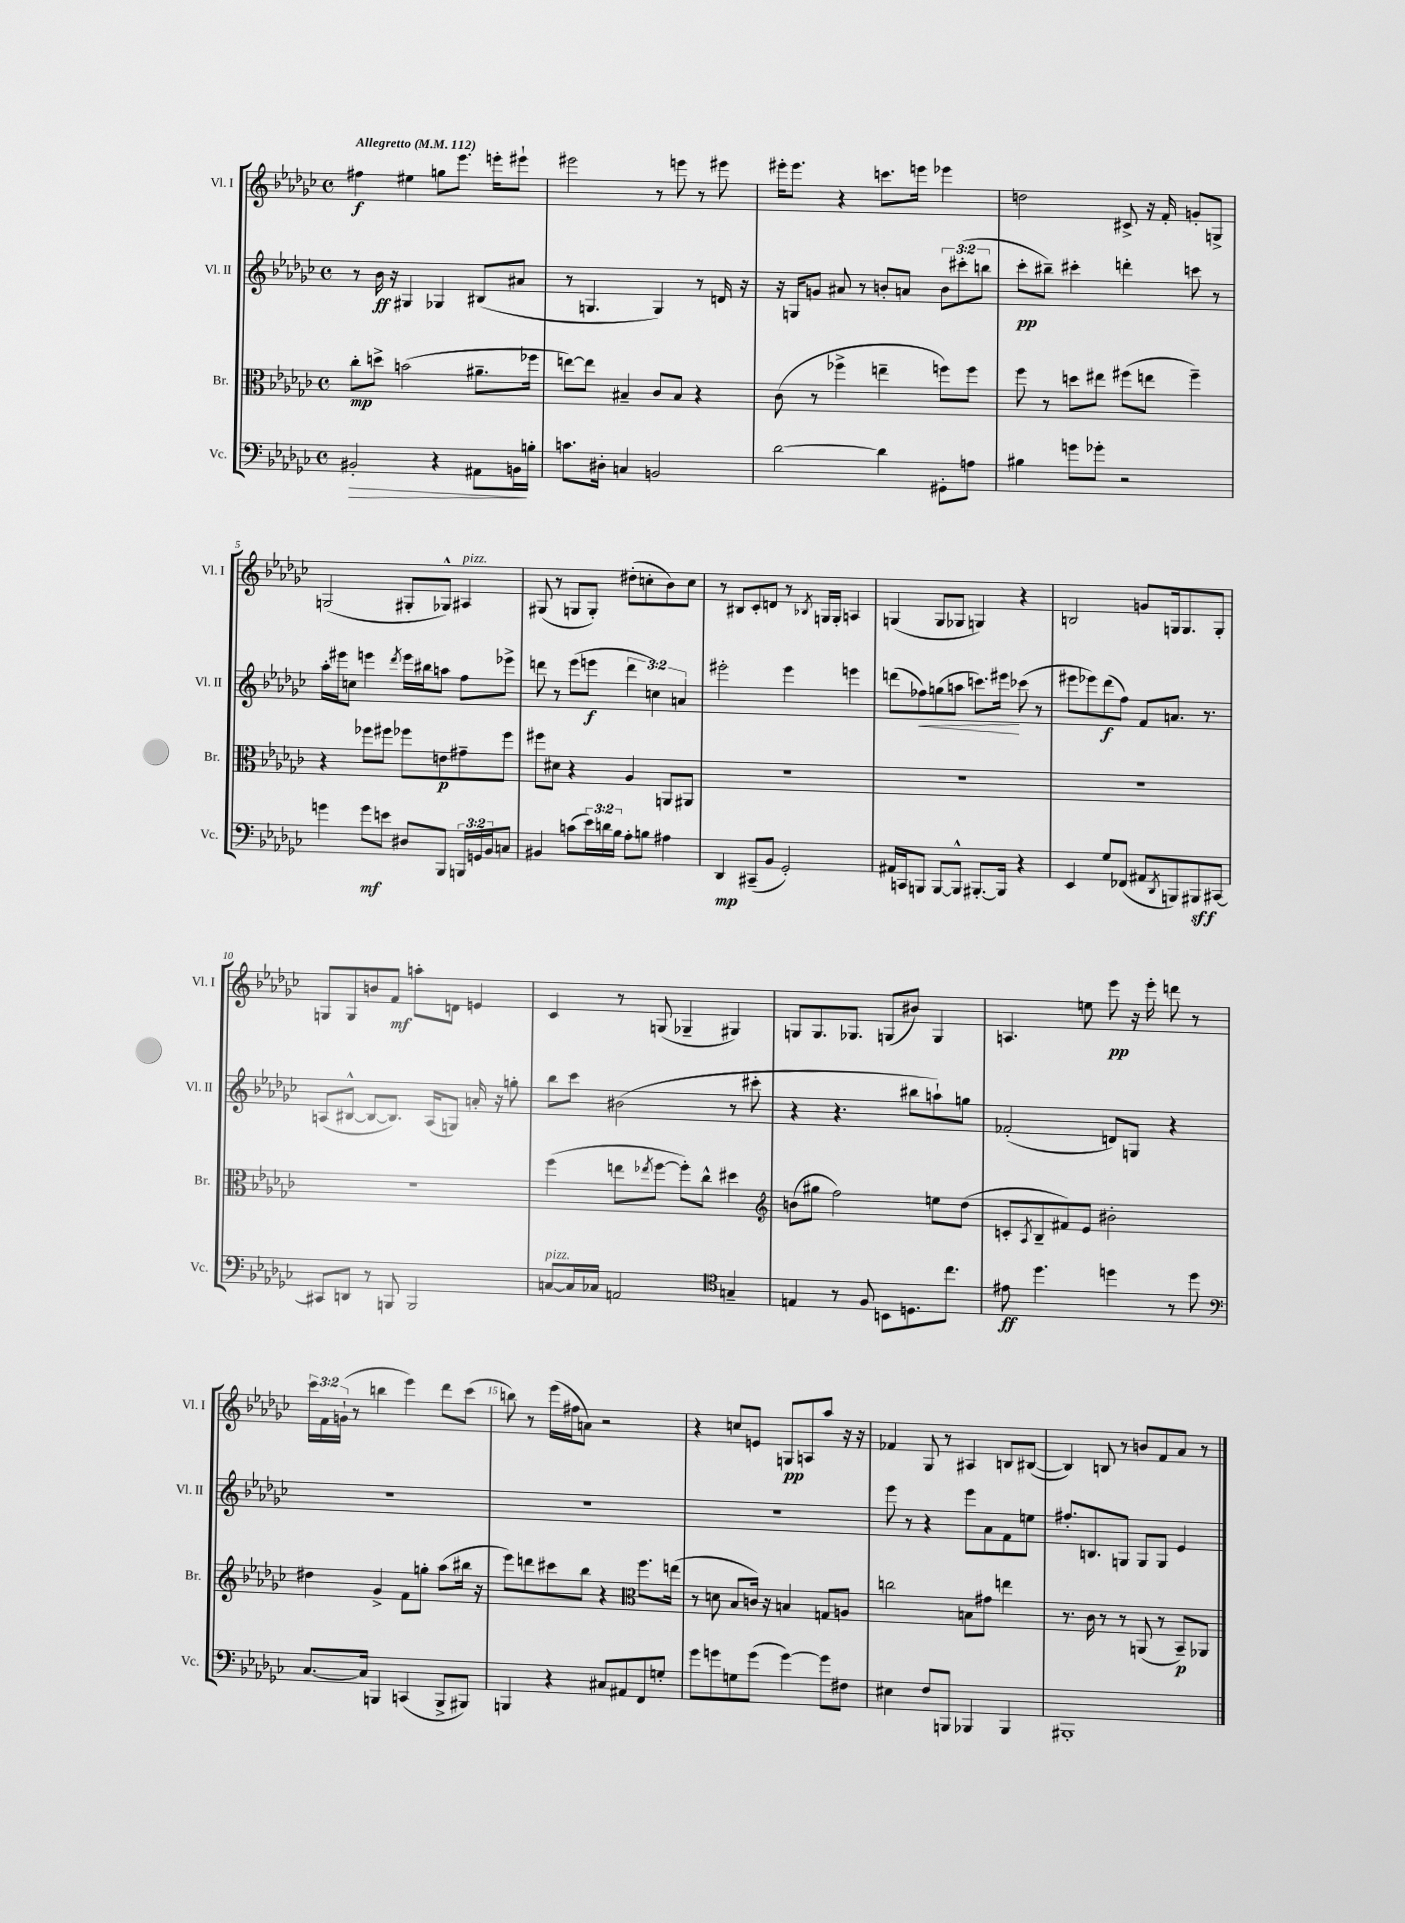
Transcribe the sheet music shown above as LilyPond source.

<<
\new StaffGroup <<
\new Staff = "s0" \with { instrumentName = "Vl. I" shortInstrumentName = "Vl. I" } {
    \clef treble \key ges \major \defaultTimeSignature \time 4/4 \override Staff.TupletNumber.text = #tuplet-number::calc-fraction-text \tempo "Allegretto" 4 = 112
    fis''4\f eis''4 g''8 ees'''8. e'''16-. eis'''8-! |
    eis'''2 r8 e'''8 r8 eis'''8 |
    eis'''16-. eis'''8. r4 c'''8. e'''16 ees'''4 |
    d''2 cis'8-> r16 f'16-. g'8-. g8-> |
    g2( gis8-. ges8-^) ais4^\markup { \italic "pizz." } |
    gis8( r8 g8 g8-.) dis''8-.( c''8-. bes'8) c''8 |
    r8 bis8 ces'8-. d'8 r8 \acciaccatura { bes8 } g16 g16-. a4 |
    g4( g8 ges8 g4) r4 |
    b2 g'8 g16 g8. g8-. |
    g8 g8 b'8 f'8\mf a''8-. d'8 e'4 |
    ces'4 r8 g8( ges4-- gis4) |
    g8 g8. ges8. g8( bis'8) g4 |
    a4. e''8 ees'''8\pp r16 ees'''16-. d'''8 r8 |
    \tuplet 3/2 { ces'''16 f'16 g'16-!( } r8 b''4 ees'''4) des'''8 ces'''8( |
    b''8) r8 ees'''16( fis''16 a'8) r2 |
    r4 c''8 e'8 g8\pp a8 aes''8 r16 r16 |
    fes'4 ges8 r8 ais4 b8 bis8~( |
    bis4) b8 r8 b'8 f'8 aes'8 r8 \bar "|." |
}
\new Staff = "s1" \with { instrumentName = "Vl. II" shortInstrumentName = "Vl. II" } {
    \clef treble \key ges \major \defaultTimeSignature \time 4/4 \override Staff.TupletNumber.text = #tuplet-number::calc-fraction-text
    r8 bes'16\ff r16 gis4 ges4 bis8( ais'8 |
    r8 g4. g4) r8 d'16 r16 |
    r16 g16 g'8 ais'8 r8 b'8-. a'8 \tuplet 3/2 { b'8 cis'''8-.( b''8 } |
    ces'''8-.\pp bis''8--) cis'''4-. d'''4-. c'''8 r8 |
    aes''16-. eis'''16 c''8 e'''4 \acciaccatura { des'''8 } e'''16 bis''16 a''8 f''8 ees'''8-> |
    d'''8 r8 ees'''8( e'''8\f \tuplet 3/2 { d'''4 c''4) a'4 } |
    eis'''2-. eis'''4 e'''4 |
    d'''8( fes''8\<) g''8( a''8 c'''8.) eis'''16\! ces'''8( r8 |
    eis'''8 ees'''8) des'''8\f( f''8) f'8 a'8. r8. |
    a8( bis8~-^ bis8~ bis8.) a16( g8) a'16-. r16 g''8-. |
    bes''8 ces'''8 bis'2( r8 cis'''8-. |
    r4 r4. bis''8 a''8-!) g''8 |
    fes'2-.( d'8) g8 r4 |
    R1 |
    R1 |
    R1 |
    ees'''8 r8 r4 ees'''8 aes'8 f'8 e''8 |
    fis''8.-. b8. g8 g8 g8 ees'4 \bar "|." |
}
\new Staff = "s2" \with { instrumentName = "Br." shortInstrumentName = "Br." } {
    \clef alto \key ges \major \defaultTimeSignature \time 4/4
    ces''8-.\mp d''8-> b'2( ais'8.-- fes''16 |
    e''8~) e''8 bis4-- ces'8 bis8 r4 |
    ces'8( r8 fes''4-> e''4-- f''8) f''8 |
    f''8 r8 d''8 eis''8 fis''8( e''8 fis''4--) |
    r4 fes''8 fis''8 fes''8 e'8\p gis'8-- fes''8 |
    fis''8 dis'8 r4 aes4 a,8 ais,8 |
    R1 |
    R1 |
    R1 |
    R1 |
    f''4( e''8 \acciaccatura { ees''8 } f''8~ f''8-.) ces''8-^ dis''4 |
    \clef treble b'8( gis''8 f''2) e''8 des''8( |
    c'8-. \acciaccatura { aes8 } bes8-- fis'8) ees'8 bis'2-. |
    dis''4 ges'4-> f'8 g''8-. aes''8( bis''16 r16 |
    ees'''8) d'''8 cis'''8 bes''8 r4 \clef alto f''8. e''16( |
    r8 d'8 bes8 c'16) r16 b4 g8 a8 |
    c''2 b8 gis'8 e''4 |
    r8. ces'16 r8 r8 a,8( r8 bes,8--\p) aes,8 \bar "|." |
}
\new Staff = "s3" \with { instrumentName = "Vc." shortInstrumentName = "Vc." } {
    \clef bass \key ges \major \defaultTimeSignature \time 4/4 \override Staff.TupletNumber.text = #tuplet-number::calc-fraction-text
    bis,2-.\> r4 ais,8 b,16\! b16-. |
    c'8. dis16-. c4 b,2 |
    des'2~ des'4 gis,8-. a8 |
    bis4 g'8 ges'8-. r2 |
    g'4 g'8\mf e'8 dis8 bes,,8 \tuplet 3/2 { b,,16 g,16 bes,16 } c8 |
    bis,4 c'8( \tuplet 3/2 { ees'16) d'16 bes16 } aes8-. b8 ais4 |
    des,4\mp cis,8--( bes,8 ges,2-.) |
    ais,16 c,16 b,,8 b,,8~ b,,8-^ bis,,8.~-. bis,,16 r4 |
    ees,4 ges8 fes,8( ais,8 \acciaccatura { des,8 } b,,8) bis,,8\sff cis,8~ |
    cis,8 d,8 r8 b,,8 b,,2 |
    c8~^\markup { \italic "pizz." } c16 ces16 a,2 \clef tenor g4-- |
    e4 r8 f8 b,8 d8. ces''8. |
    eis'8\ff des''4. d''4 r8 d''8 |
    \clef bass ces8.~ ces16 b,,4 c,4( b,,8-> bis,,8) |
    b,,4 r4 cis8 ais,8 f,8 g8-. |
    ges'8 g'8 g8 g'8( g'4~) g'8 fis8 |
    eis4 f8 b,,8 bes,,4 bes,,4 |
    bis,,1-. \bar "|." |
}
>>
>>
\layout { \context { \Score \override BarNumber.break-visibility = ##(#f #t #t) barNumberVisibility = #(every-nth-bar-number-visible 5) } }
